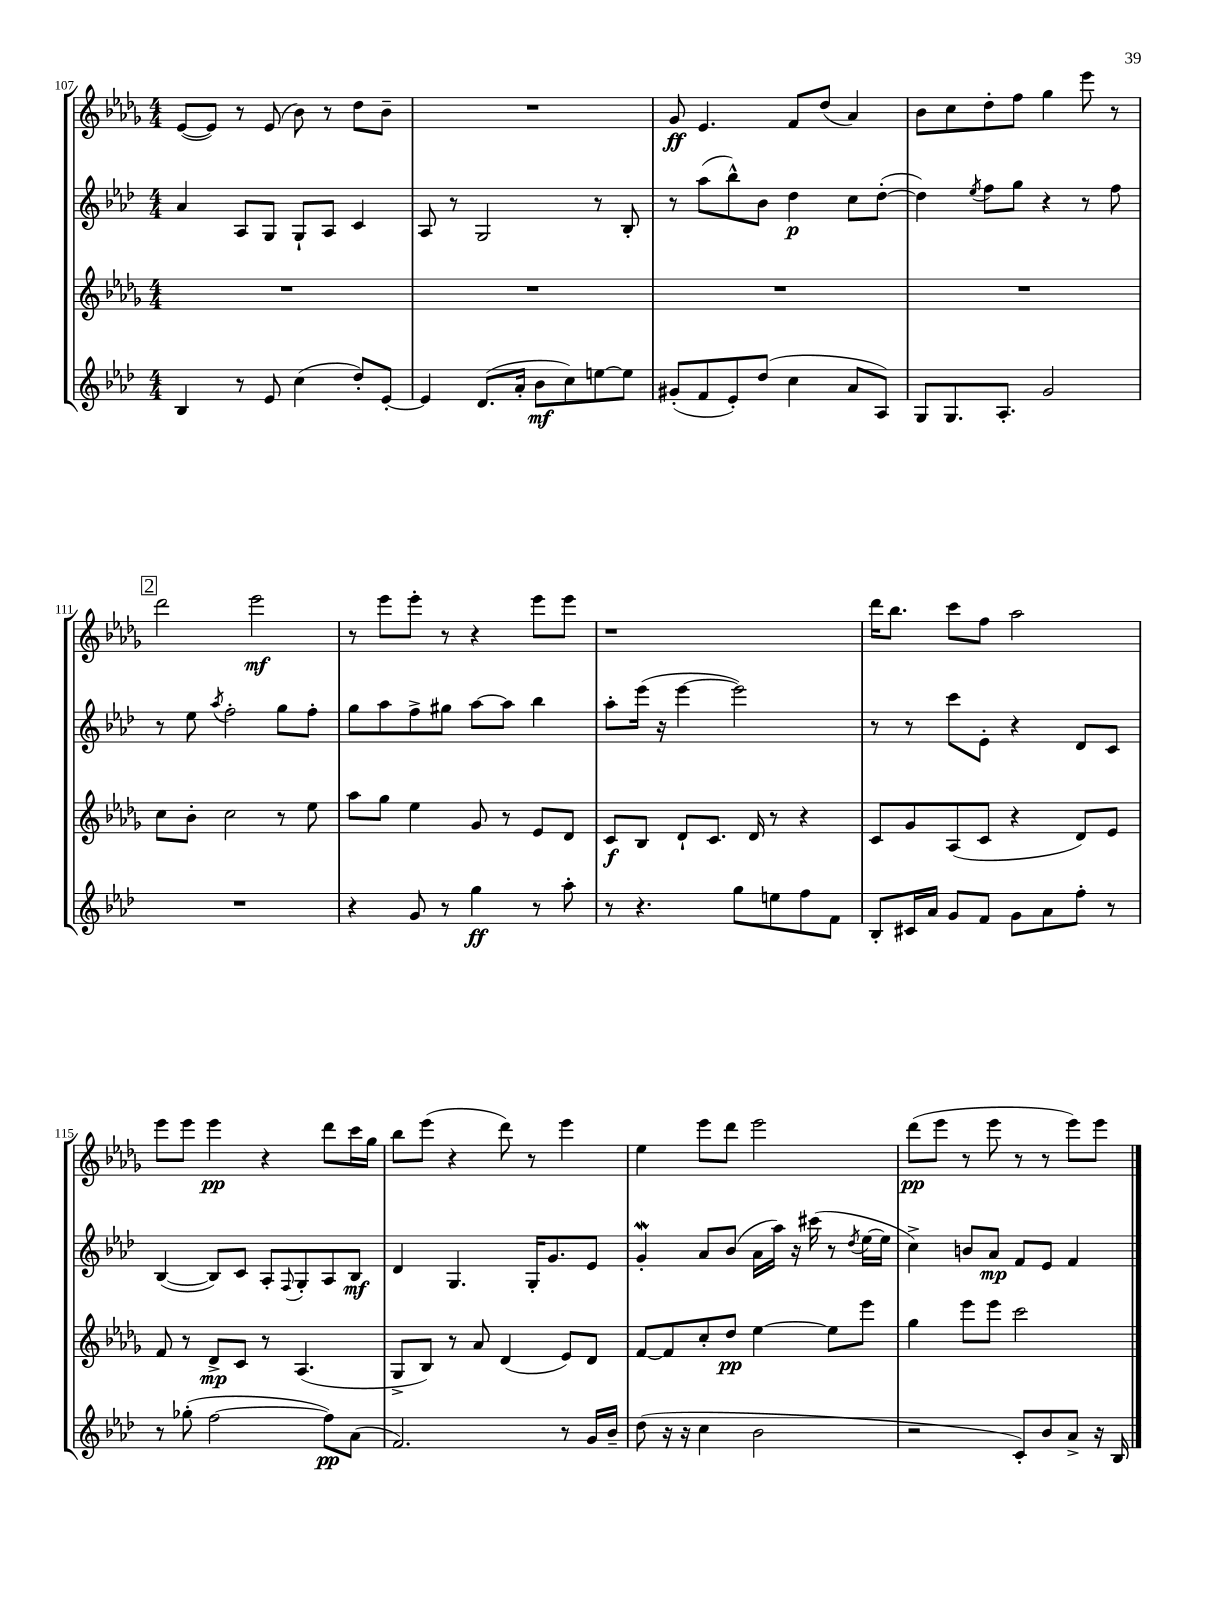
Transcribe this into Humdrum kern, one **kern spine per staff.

**kern	**kern	**kern	**kern
*staff4	*staff3	*staff2	*staff1
*clefG2	*clefG2	*clefG2	*clefG2
*k[b-e-a-d-]	*k[b-e-a-d-g-]	*k[b-e-a-d-]	*k[b-e-a-d-g-]
*M4/4	*M4/4	*M4/4	*M4/4
4B-	1r	4a-	([8e-
.	.	.	8e-])
8r	.	8A-	8r
8e-	.	8G	(8e-
(4cc	.	8G`	8b-)
.	.	8A-	8r
8dd-')	.	4c	8dd-
[8e-'	.	.	8b-~
=	=	=	=
4e-]	1r	8A-	1r
.	.	8r	.
(8.d-	.	2G	.
16a-'	.	.	.
8b-	.	.	.
8cc)	.	.	.
[8ee	.	8r	.
8ee]	.	8B-'	.
=	=	=	=
(8g#'	1r	8r	8g-
8f	.	(8aa-	4.e-
8e-')	.	8bb-^^)	.
(8dd-	.	8b-	.
4cc	.	4dd-	8f
.	.	.	(8dd-
8a-	.	8cc	4a-)
8A-)	.	([8dd-'	.
=	=	=	=
8G	1r	4dd-])	8b-
8.G	.	.	8cc
.	.	8qee-	.
.	.	8ff	8dd-'
8.A-'	.	.	.
.	.	8gg	8ff
2g	.	4r	4gg-
.	.	8r	8eee-
.	.	8ff	8r
=	=	=	=
1r	8cc	8r	2ddd-
.	8b-'	8ee-	.
.	.	8qaa-	.
.	2cc	2ff'	.
.	.	.	2eee-
.	8r	8gg	.
.	8ee-	8ff'	.
=	=	=	=
4r	8aa-	8gg	8r
.	8gg-	8aa-	8eee-
8g	4ee-	8ff^	8eee-'
8r	.	8gg#	8r
4gg	8g-	[8aa-	4r
.	8r	8aa-]	.
8r	8e-	4bb-	8eee-
8aa-'	8d-	.	8eee-
=	=	=	=
8r	8c	8aa-'	1r
4.r	8B-	(16eee-	.
.	.	16r	.
.	8d-`	[4eee-	.
.	8.c	.	.
8gg	.	2eee-])	.
.	16d-	.	.
8ee	8r	.	.
8ff	4r	.	.
8f	.	.	.
=	=	=	=
8B-'	8c	8r	16ddd-
.	.	.	8.bb-
16c#	8g-	8r	.
16a-	.	.	.
8g	(8A-	8ccc	8ccc
8f	8c	8e-'	8ff
8g	4r	4r	2aa-
8a-	.	.	.
8ff'	8d-)	8d-	.
8r	8e-	8c	.
=	=	=	=
8r	8f	([4B-	8eee-
(8gg-'	8r	.	8eee-
[2ff	8d-^	8B-])	4eee-
.	8c	8c	.
.	8r	8A-'	4r
.	.	8qqF	.
.	(4.A-	8G'	.
8ff])	.	8A-	8ddd-
(8a-	.	8B-	16ccc
.	.	.	16gg-
=	=	=	=
2.f)	8G-^	4d-	8bb-
.	8B-)	.	(8eee-
.	8r	4.G	4r
.	8a-	.	.
.	(4d-	.	8ddd-)
.	.	16G'	8r
.	.	8.g	.
8r	8e-)	.	4eee-
16g	8d-	8e-	.
16b-~	.	.	.
=	=	=	=
(8dd-	[8f	4g'	4ee-
16r	8f]	.	.
16r	.	.	.
4cc	8cc'	8a-	8eee-
.	8dd-	(8b-	8ddd-
2b-	[4ee-	16a-	2eee-
.	.	16aa-)	.
.	.	16r	.
.	.	(16ccc#	.
.	8ee-]	8r	.
.	.	8qdd-	.
.	8eee-	[16ee-	.
.	.	16ee-]	.
=	=	=	=
2r	4gg-	4cc^)	(8ddd-
.	.	.	8eee-
.	8eee-	8b	8r
.	8eee-	8a-	8eee-
8c')	2ccc	8f	8r
8b-	.	8e-	8r
8a-^	.	4f	8eee-)
16r	.	.	8eee-
16B-	.	.	.
==	==	==	==
*-	*-	*-	*-
